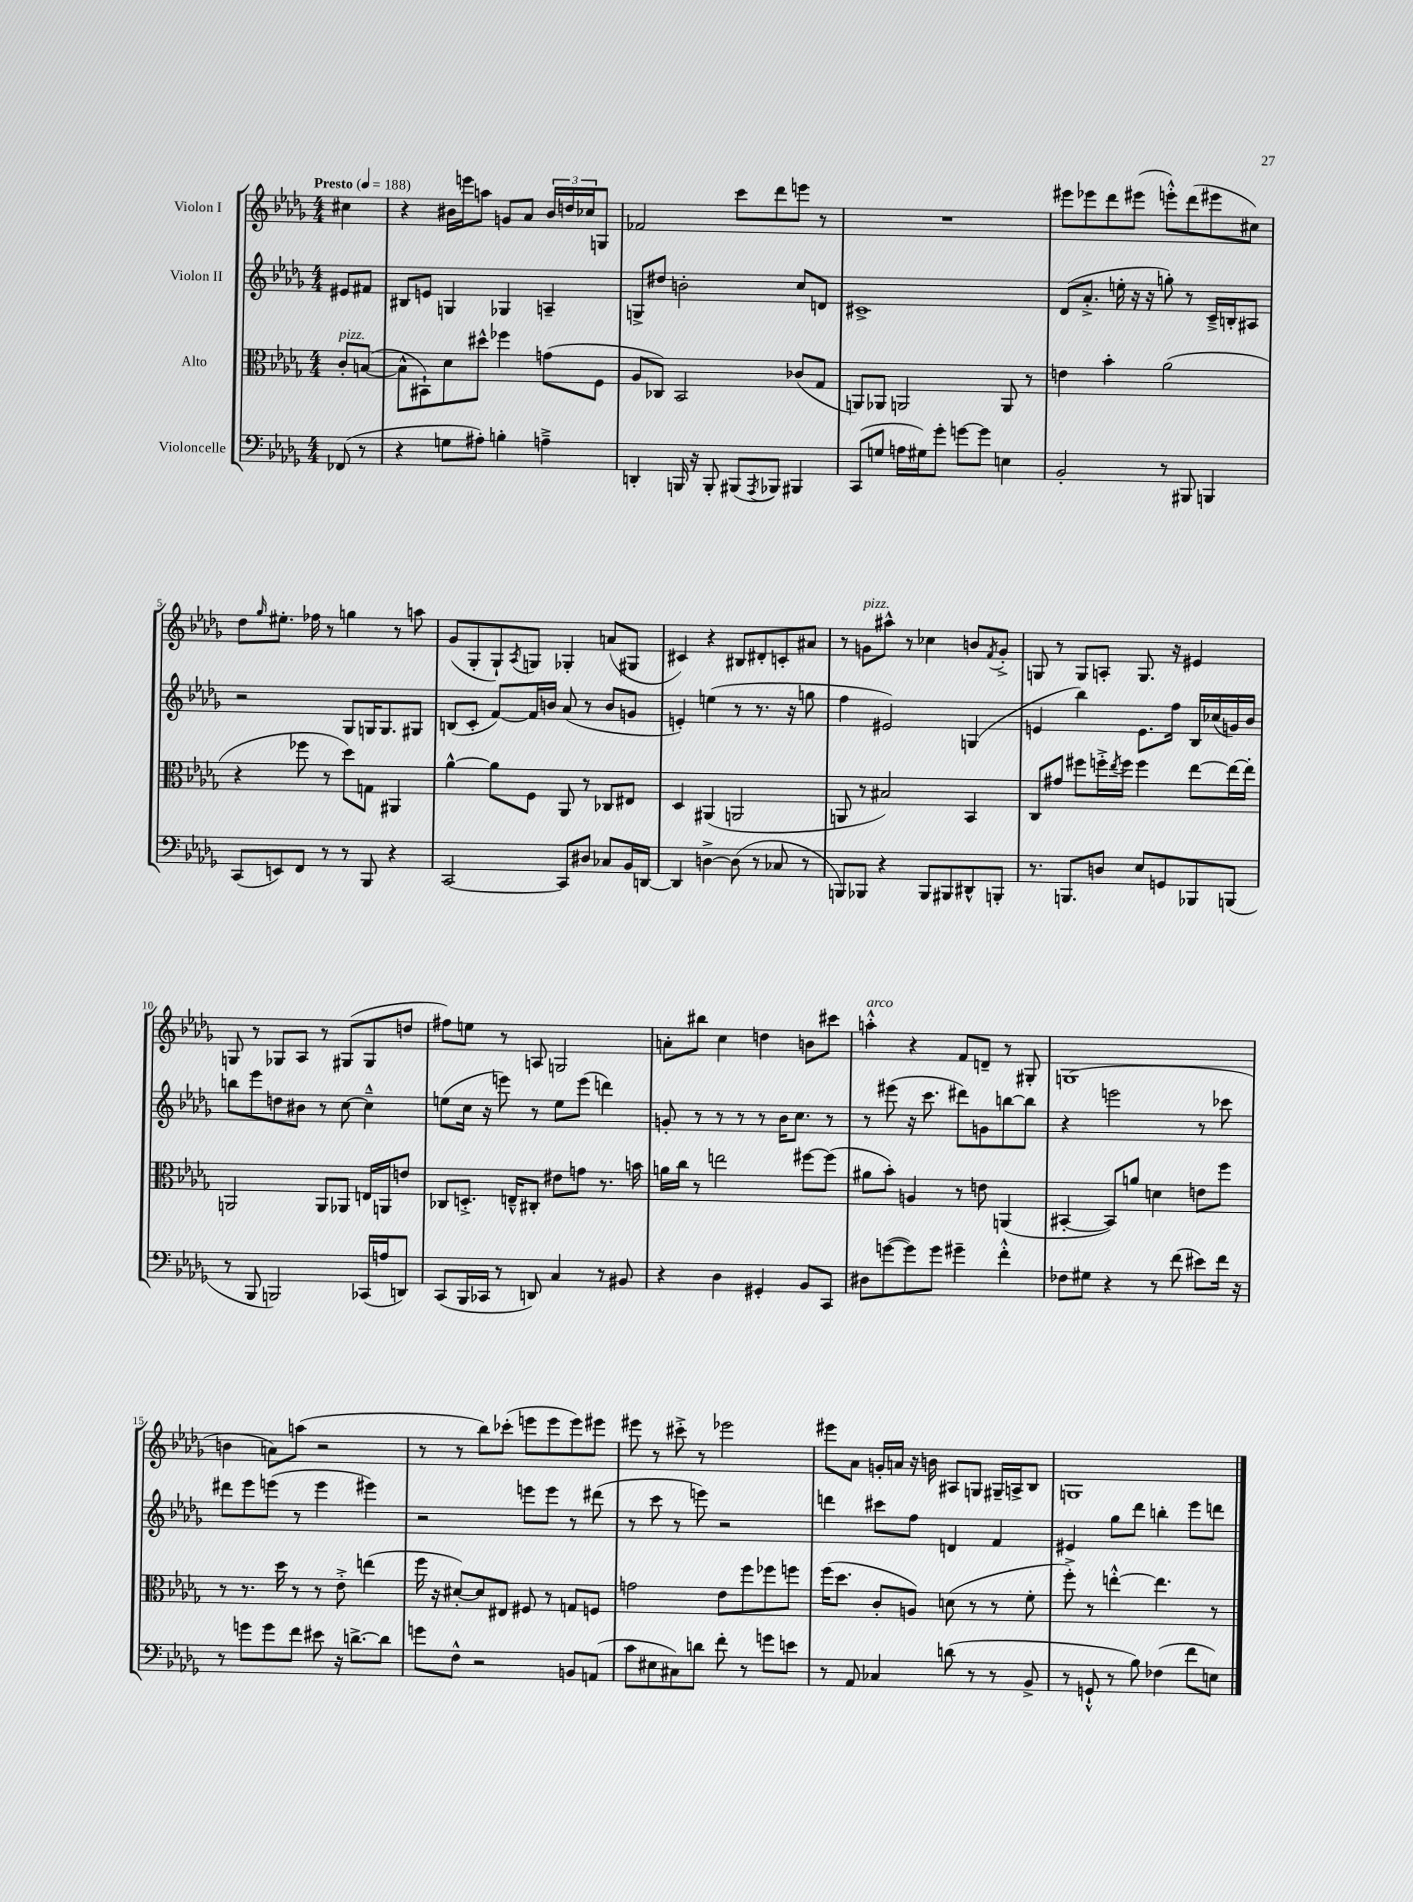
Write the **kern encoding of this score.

**kern	**kern	**kern	**kern
*part4	*part3	*part2	*part1
*staff4	*staff3	*staff2	*staff1
*I"Violoncelle	*I"Alto	*I"Violon II	*I"Violon I
*clefF4	*clefC3	*clefG2	*clefG2
*k[b-e-a-d-g-]	*k[b-e-a-d-g-]	*k[b-e-a-d-g-]	*k[b-e-a-d-g-]
*M4/4	*M4/4	*M4/4	*M4/4
*MM188	*MM188	*MM188	*MM188
=	=	=	=
!	!	!	!LO:TX:a:B:t=Presto
!	!LO:TX:a:i:t=pizz.	!	!
(8FF-X/	8c'/L	8e#X/L	4cc#X\
8r	([8Bn/J	8f#X/J	.
=1	=1	=1	=1
4r	8B^^\L]	8B#X/L	4r
.	8BB#X`\)	8en/J	.
8Gn\L	8d-\	4Gn/	16b#X\LL
.	.	.	16eeen\J
8A#X'\J)	8dd#X^^\J	.	8aan\J
4Bn'\	4ff-X\	4G-X/	8gn/L
.	.	.	8a-/J
4An~^\	(8gn\L	4An~/	24b#/LL
.	.	.	24ddn/
.	.	.	24cc-X/J
.	8F\J	.	8Gn/J
=2	=2	=2	=2
4DDn'/	8A-/L	8Gn^/L	2f-X/
.	8C-X/J)	8dd#X/J	.
16BBBn/	2BB-/	2bn'\	.
16r	.	.	.
8BBB'/	.	.	.
(8BBB#X/L	.	.	8ccc\L
8qAAA-/	.	.	.
8BBB-X/J)	.	.	8ddd-\
4BBB#X/	(8c-X/L	8cc/L	8eeen\J
.	8G-/J	8dn/J	8r
=3	=3	=3	=3
(8CC/L	8AAn/L)	1c#X^	1r
8Gn/J	8AA-X/J	.	.
16An\LL	2AAn/	.	.
16G#X\J)	.	.	.
8g-'\J	.	.	.
[8gn\L	.	.	.
8g\J]	.	.	.
4En\	8AA/	.	.
.	8r	.	.
=4	=4	=4	=4
2BB-'/	4en\	(8d-/L	8eee#X\L
.	.	8.a-'^/J	8eee-X\
.	4b-'\	.	8ddd-\
.	.	16een'\	.
.	.	16r	(8eee#X\J
.	.	16r	.
8r	(2a-\	8ggn'\)	8eeen'^^\L)
8BBB#X/	.	8r	(8ddd-\
4BBBn/	.	16c~^/LL	8eee#X\
.	.	16Bn'/J	.
.	.	8A#X/J	8cc#X\J)
!!LO:LB:g=z
=5	=5	=5	=5
(8CC/L	4r	2r	8dd-\L
.	.	.	16qqgg-/
8EEn/)	.	.	8.ee#X'\J
8FF/J	8ff-X\	.	.
.	.	.	16ff-X\
8r	8r	.	8r
8r	8dd-\L)	8G-/L	4ggn\
8BBB-/	8Gn\J	16Gn/K	.
.	.	8.G/	.
4r	4AA#X/	.	8r
.	.	8G#X/J	8aan\
=6	=6	=6	=6
[2CC/	[4a-^^\	(8Bn/L	(8g-/L
.	.	8c'/J	8G-'/
.	8a-\L]	[8f/L)	8G-`/)
.	.	.	8qA-/
.	8F\J	16f/L]	8Gn/J
.	.	16bn/JJ	.
8CC/L]	8AA-/	(8a-/	4G-X'/
8D#X/J	8r	8r	.
8C-X/L	8C-X/L	8b/L	(8an/L
16BB-/L	8E#X/J	8gn/J	8G#X/J
[16DDn/JJ	.	.	.
=7	=7	=7	=7
4DD/]	4D-/	4en'/)	4c#X/)
[4Dn^\	(4AA#X/	(4een\	4r
(8D\]	2AAn/	8r	8B#X/L
8r	.	8.r	8d#X'/
8C-X/	.	.	8cn'/
.	.	16r	.
8r	.	8ggn\	8a#X/J
=8	=8	=8	=8
8BBBn/L)	8AAn/	4ff\	8r
!	!	!	!LO:TX:a:i:t=pizz.
8BBB-X/J	8r	.	8gn\L
4r	2B#X/)	2e#X/)	8aa#X^^\J
.	.	.	8r
8BBB-/L	.	.	4cc-X\
8BBB#X/	.	.	.
8DD#X^^/	4BB-/	(4Gn/	8bn/L
.	.	.	8qf/
8BBBn'/J	.	.	8g'^/J
=9	=9	=9	=9
8.r	8C/L	4en/	8Gn/
.	8g#X/J	.	8r
8.BBBn/L	.	.	.
.	8ff#X\L	4bb-\)	8G/L
8Dn/J	16ffn'^\L	.	8An'/J
.	8qee-/	.	.
.	16ff\JJ	.	.
8E-/L	4ff\	8.e\L	8.G/
8GGn/	.	.	.
.	.	16ff\Jk	16r
8BBB-X/	[8ee-\L	16B-/LL	4e#X/
.	.	(16cc-X/	.
(8BBBn/J	16ee-\L_	16gn/)	.
.	16ee-'\JJ]	16b-/JJ	.
!!LO:LB:g=z
=10	=10	=10	=10
8r	2AAn/	8bbn\L	8Gn/
8BBB-/	.	8eee-\	8r
2BBBn/)	.	8ddn\	8G-X/L
.	.	8b#X\J	8A-/J
.	8AA/L	8r	8r
.	8AA-X/J	[8cc\	(8G#X/L
(16CC-X/LL	16En/LL	4cc~^^\]	8G#/
16An/J	16AAn/J	.	.
8DDn/J)	8en/J	.	8ddn/J
=11	=11	=11	=11
(8CC/L	8C-X/L	(8een\L	8ff#X\L)
16BBB-/L	8.Dn'^/J	16cc\Jk	8een\J
16CC-X/JJ	.	16r	.
8r	.	8eeen\)	8r
.	16En~^^/KL	.	.
8DDn/)	8C#X'/J	8r	8An/
4C/	8e#X\L	8ee\L	2Gn/
.	8gn\J	(8eee\J	.
8r	8.r	4dddn\)	.
8BB#X/	.	.	.
.	16bn\	.	.
=12	=12	=12	=12
4r	16an\LL	8gn'/	8an'\L
.	16cc\JJ	.	.
.	8r	8r	8bb#X\J
4D-\	2een\	8r	4cc\
.	.	8r	.
4GG#X'/	.	8r	4ddn\
.	.	16b-\KL	.
.	.	8.cc\J	.
8BB-/L	[8ff#X\L	.	8bn\L
8CC/J	(8ff#\J]	8r	8ccc#X\J
=13	=13	=13	=13
!	!	!	!LO:TX:a:i:t=arco
8D#X\L	8a#X\L	8r	4aan'^^\
([8gn\	8b-'\J)	(8eee#X\	.
8g\])	4An/	16r	4r
.	.	8.ccc\	.
8g\J	.	.	.
4g#X~\	8r	8ddd#X\L)	8f/L
.	8en\	8gn\	8dn~/J
4f'^^\	(4AAn/	[8bbn\	8r
.	.	8bb\J]	8G#X'/
=14	=14	=14	=14
8F-X\L	[4BB#X'/	4r	(1Gn
8G#X\J	.	.	.
4r	8BB#/L])	2eeen\	.
.	8an/J	.	.
8r	4dn\	.	.
(8f\	.	.	.
8e#X\L)	8en\L	8r	.
16f\Jk	8ff\J	8ccc-X\	.
16r	.	.	.
!!LO:LB:g=z
=15	=15	=15	=15
8r	8r	8ddd#X\L	4bn\
8gn\L	8.r	8eee-\	.
8g\	.	(8eeen\J	8an\L)
.	16dd-\	.	.
8f\J	8r	8r	(8aan\J
8e#X\	8r	4eee\	2r
16r	8e-'^\	.	.
[8.dn^\L	.	.	.
.	(4een\	4eee#X\)	.
8d\J]	.	.	.
=16	=16	=16	=16
8gn\L	16ff\	2r	8r
.	16r	.	.
8F^^\J	[8d#X'/L)	.	8r
2r	8d#/]	.	8bb-\L)
.	8E#X/J	.	(8ccc-X'\J
.	8F#X/	8eeen\L	8eeen\L
.	8r	8eee\J	8eee\
8BBn/L	8Gn/L	8r	8eee\)
(8AAn/J	8Fn/J	(8ddd#X\	8eee#X\J
=17	=17	=17	=17
8c\L	2gn\	8r	8eee#X\
8E#X\	.	8ccc\	8r
8C#X\)	.	8r	8ccc#X'^\
8dn\J	.	8eeen\)	8r
8f'\	8e-\L	2r	2eee-X\
8r	8ff\	.	.
8gn\L	8ff-X\	.	.
8en\J	8ffn\J	.	.
=18	=18	=18	=18
8r	(16ff\KL	4dddn\	8eee#X\L
.	8.dd-\J	.	.
8AA-/	.	.	8a-\J
4C-X/	8c'/L	8ccc#X\L	16gn'/LL
.	.	.	16an/JJ
.	8An/J)	8ff\J	16r
.	.	.	16bn\
(8dn\	(8dn\	4dn/	8A#X/L
8r	8r	.	8Gn/J
8r	8r	4f/	16G#X~/LL
.	.	.	16An^/J
8BB-^/	8f'\	.	8B-/J
=19	=19	=19	=19
8r	8ff'^\)	4e#X/	1Gn
8GGn`^^/	8r	.	.
8r	[4een'^^\	8gg-\L	.
8B-\)	.	8ddd-\J	.
(4F-X\	4.ee\]	4bbn'\	.
8f\L	.	8eee-\L	.
8En\J)	8r	8dddn\J	.
==	==	==	==
*-	*-	*-	*-
